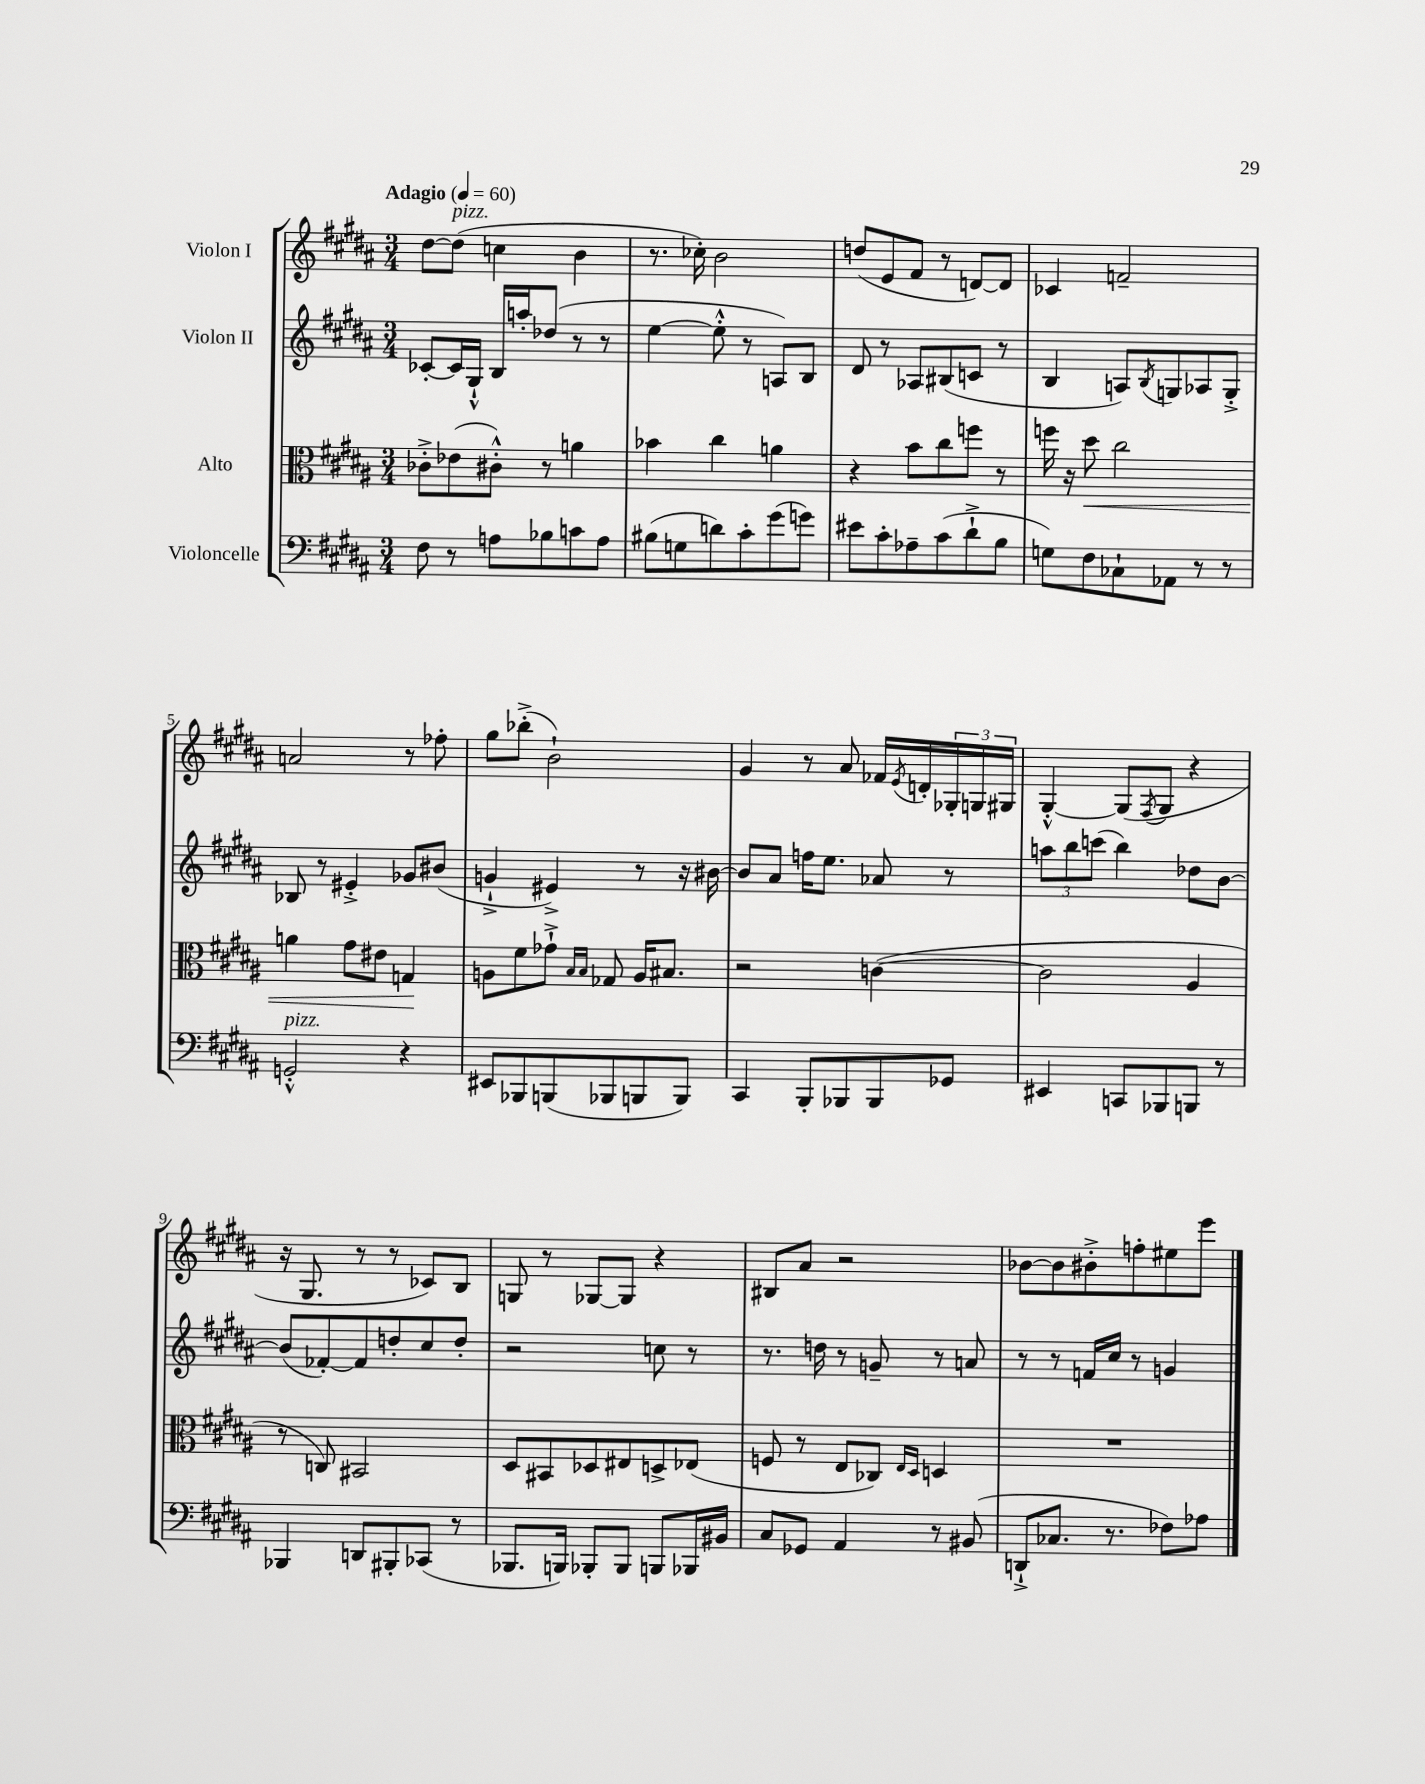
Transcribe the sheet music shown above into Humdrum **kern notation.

**kern	**kern	**dynam	**kern	**kern
*part4	*part3	*part3	*part2	*part1
*staff4	*staff3	*staff3	*staff2	*staff1
*I"Violoncelle	*I"Alto	*	*I"Violon II	*I"Violon I
*clefF4	*clefC3	*	*clefG2	*clefG2
*k[f#c#g#d#a#]	*k[f#c#g#d#a#]	*	*k[f#c#g#d#a#]	*k[f#c#g#d#a#]
*M3/4	*M3/4	*	*M3/4	*M3/4
*MM60	*MM60	*	*MM60	*MM60
=1	=1	=1	=1	=1
!	!	!	!	!LO:TX:a:B:t=Adagio
8F#\	8c-X'^\L	.	[8c-X'/L	[8dd#\L
!	!	!	!	!LO:TX:a:i:t=pizz.
8r	(8e-X\	.	16c-/L]	(8dd#\J]
.	.	.	16G#`^^/JJ	.
8An\L	8c#X'^^\J)	.	16B/LL	4ccn\
.	.	.	16aan'/J	.
8B-X\	8r	.	(8dd-X/J	.
8cn\	4an\	.	8r	4b\
8A\J	.	.	8r	.
=2	=2	=2	=2	=2
(8B#X\L	4b-X\	.	[4ee\	8.r
8Gn\	.	.	.	.
.	.	.	.	16cc-X'\)
8dn\)	4cc#\	.	8ee'^^\]	2b\
8c#'\	.	.	8r	.
(8g#\	4an\	.	8An/L)	.
8gn\J)	.	.	8B/J	.
=3	=3	=3	=3	=3
8e#X\L	4r	.	8d#/	(8ddn/L
8c#'\	.	.	8r	8e/
8A-X~\	8b\L	.	8A-X/L	8f#/J
(8c#\	8cc#\	.	(8B#X/	8r
8d#`^\	8ffn\J	.	8cn/J	[8dn/L)
8B\J	8r	.	8r	8d/J]
=4	=4	=4	=4	=4
8Gn\L)	16ffn\	.	4B/	4c-X/
.	16r	.	.	.
!	!	!LO:HP:b	!	!
8F#\	8dd#\	<	.	.
8C-X`\	2cc#\	.	8An/L)	2fn~/
.	.	.	8qB/	.
8AA-X\J	.	.	8Gn/	.
8r	.	.	8A-X/	.
8r	.	.	8G'^/J	.
!!LO:LB:g=z
=5	=5	=5	=5	=5
!LO:TX:a:i:t=pizz.	!	!	!	!
2GGn'^^/	4an\	.	8B-X/	2an/
.	.	.	8r	.
.	8g#\L	.	4e#X'^/	.
.	8e#X\J	.	.	.
4r	4Gn/	.	8g-X/L	8r
.	.	.	(8b#X/J	8ff-X'\
.	.	[	.	.
=6	=6	=6	=6	=6
8EE#X/L	8An\L	.	4gn`^/	8gg#\L
8BBB-X/	8f#\	.	.	(8bb-X'^\J
(8BBBn/	8g-X`^\J	.	4e#X^/)	2b`\)
.	16qqB/LL	.	.	.
.	16qqB/JJ	.	.	.
8BBB-X/	8G-X/	.	.	.
8BBBn/	16A/KL	.	8r	.
.	8.B#X/J	.	.	.
8BBB/J)	.	.	16r	.
.	.	.	[16b#X\	.
=7	=7	=7	=7	=7
4CC#/	2r	.	8b#/L]	4g#/
.	.	.	8a#/J	.
8BBB'/L	.	.	16ffn\KL	8r
.	.	.	8.ee\J	.
8BBB-X/	.	.	.	8a#/
8BBB-/	([4cn\	.	8a-X/	16f-X/LL
.	.	.	.	8qe/
.	.	.	.	16dn'/
8GG-X/J	.	.	8r	24G-X'/
.	.	.	.	24Gn/
.	.	.	.	24G#X/JJ
=8	=8	=8	=8	=8
4EE#X/	2c\]	.	12aan\L	[4G#'^^/
.	.	.	12bb\	.
.	.	.	(12cccn\J	.
8CCn/L	.	.	4bb\)	(8G#/L]
.	.	.	.	8qF#/
8BBB-X/	.	.	.	8G#/J
8BBBn/J	4A#/	.	8dd-X\L	4r
8r	.	.	[8b\J	.
!!LO:LB:g=z
=9	=9	=9	=9	=9
4BBB-X/	8r	.	(8b/L]	16r
.	.	.	.	8.G#/
.	8Cn/)	.	[8f-X'/)	.
8DDn/L	2BB#X/	.	8f-/]	8r
8BBB#X'/	.	.	8ddn'/	8r
(8CC-X/J	.	.	8cc#/	8c-X/L)
8r	.	.	8dd'/J	8B/J
=10	=10	=10	=10	=10
8.BBB-X/L	8D#/L	.	2r	8Gn/
.	8BB#X/	.	.	8r
16BBBn/Jk)	.	.	.	.
8BBB-X'/L	8D-X/	.	.	[8G-X/L
8BBB-/J	8E#X/	.	.	8G-/J]
8BBBn/L	8Dn^/	.	8ccn\	4r
16BBB-X/L	(8E-X/J	.	8r	.
16BB#X/JJ	.	.	.	.
=11	=11	=11	=11	=11
8C#/L	8Fn/	.	8.r	8B#X/L
8GG-X/J	8r	.	.	8a#/J
.	.	.	16ddn\	.
4AA#/	8E/L	.	8r	2r
.	8C-X/J)	.	8gn~/	.
.	16qqE/LL	.	.	.
.	16qqD#/JJ	.	.	.
8r	4Dn/	.	8r	.
(8BB#X/	.	.	8an/	.
=12	=12	=12	=12	=12
8DDn`^/L	2.r	.	8r	[8b-X\L
8.C-X/J	.	.	8r	8b-\]
.	.	.	16fn/LL	8b#X'^\
8.r	.	.	16cc#/JJ	.
.	.	.	8r	8ffn'\
8F-X\L)	.	.	4gn/	8ee#X\
8A-X\J	.	.	.	8eee\J
==	==	==	==	==
*-	*-	*-	*-	*-
